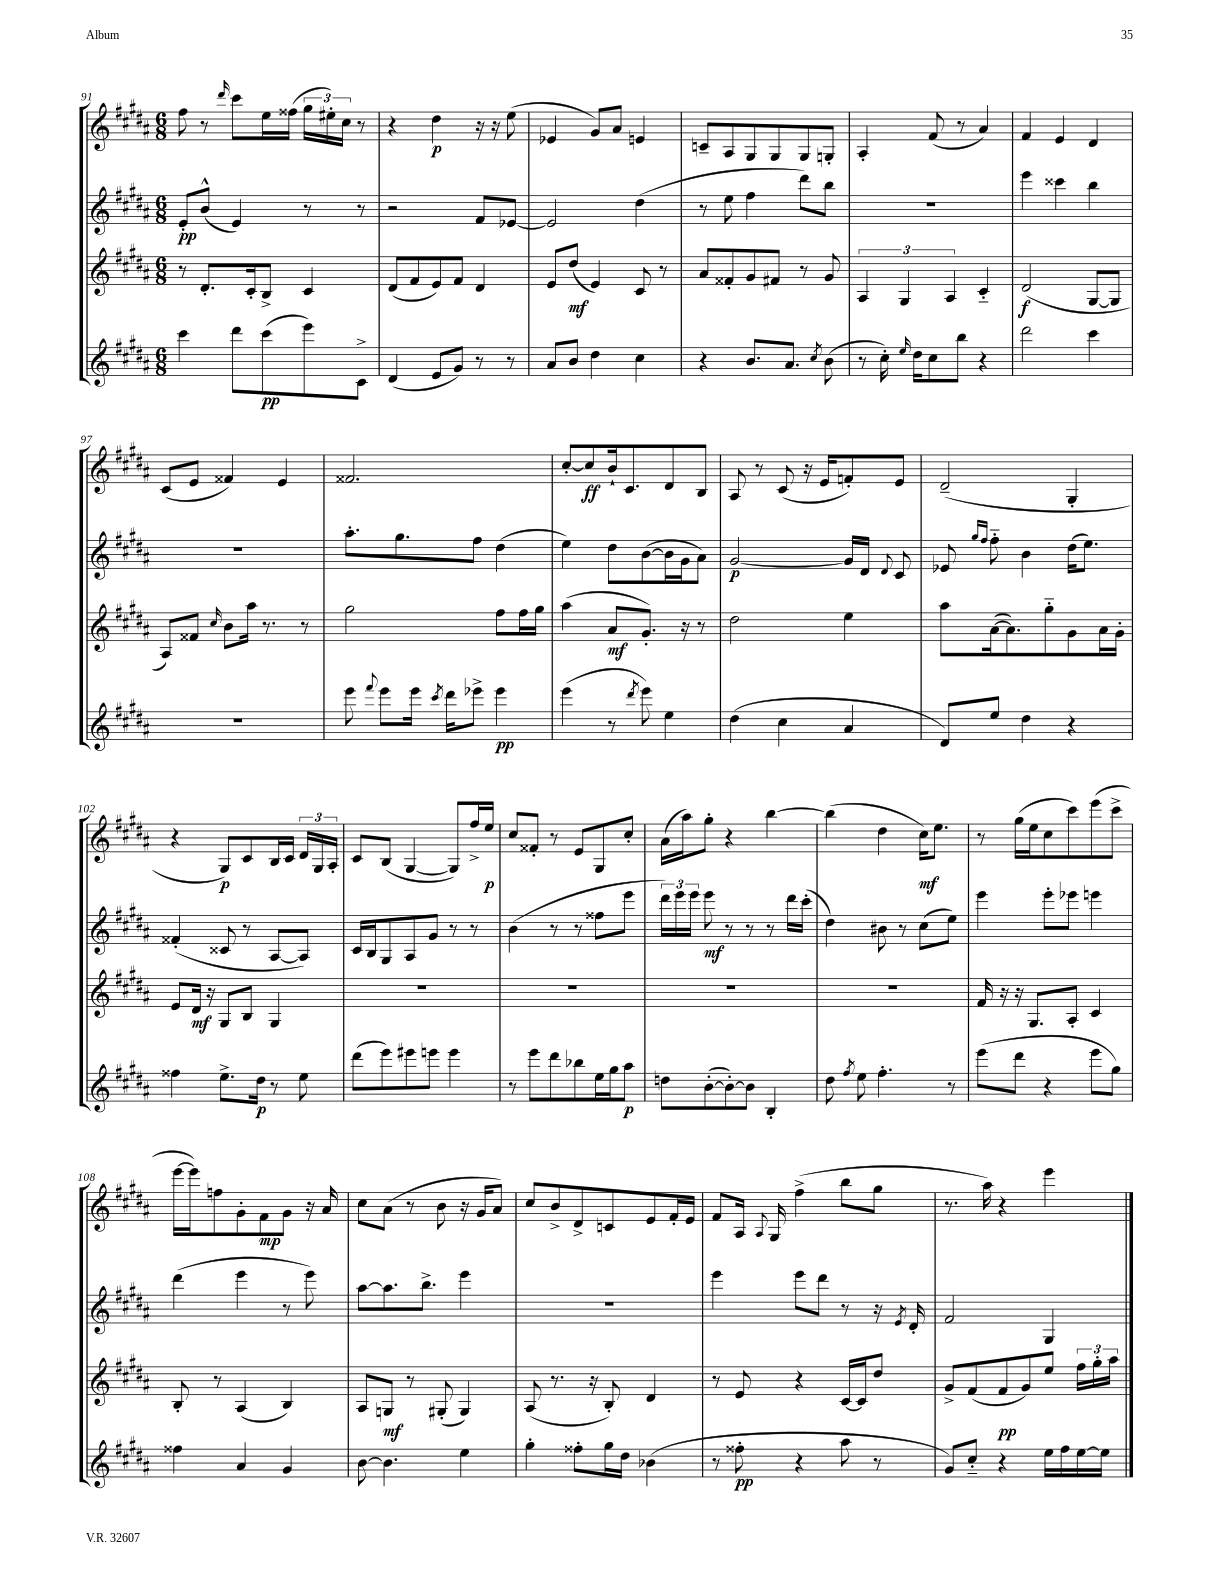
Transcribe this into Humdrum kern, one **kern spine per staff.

**kern	**dynam	**kern	**dynam	**kern	**dynam	**kern	**dynam
*part4	*part4	*part3	*part3	*part2	*part2	*part1	*part1
*staff4	*staff4	*staff3	*staff3	*staff2	*staff2	*staff1	*staff1
*clefG2	*	*clefG2	*	*clefG2	*	*clefG2	*
*k[f#c#g#d#a#]	*	*k[f#c#g#d#a#]	*	*k[f#c#g#d#a#]	*	*k[f#c#g#d#a#]	*
*M6/8	*	*M6/8	*	*M6/8	*	*M6/8	*
=91	=91	=91	=91	=91	=91	=91	=91
4ccc#\	.	8r	.	8e'/L	pp	8ff#\	.
.	.	8.d#'/L	.	(8b^^/J	.	8r	.
.	.	.	.	.	.	16qqddd#/	.
8ddd#\L	.	.	.	4e/)	.	8ccc#\L	.
.	.	16c#'/k	.	.	.	.	.
(8ccc#\	pp	8B^/J	.	.	.	16ee\L	.
.	.	.	.	.	.	(16ff##X\JJ	.
8eee\)	.	4c#/	.	8r	.	24gg#\LL	.
.	.	.	.	.	.	24ee#X'\)	.
.	.	.	.	.	.	24cc#\JJ	.
8c#^\J	.	.	.	8r	.	8r	.
=92	=92	=92	=92	=92	=92	=92	=92
(4d#/	.	(8d#/L	.	2r	.	4r	.
.	.	8f#/	.	.	.	.	.
8e/L	.	8e/)	.	.	.	4dd#\	p
8g#/J)	.	8f#/J	.	.	.	.	.
8r	.	4d#/	.	8f#/L	.	16r	.
.	.	.	.	.	.	16r	.
8r	.	.	.	[8e-X/J	.	(8ee\	.
=93	=93	=93	=93	=93	=93	=93	=93
8a#/L	.	8e/L	.	2e-/]	.	4e-X/	.
8b/J	.	(8dd#/J	mf	.	.	.	.
4dd#\	.	4e/)	.	.	.	8g#/L)	.
.	.	.	.	.	.	8a#/J	.
4cc#\	.	8c#/	.	(4dd#\	.	4en/	.
.	.	8r	.	.	.	.	.
=94	=94	=94	=94	=94	=94	=94	=94
4r	.	8a#/L	.	8r	.	8cn~/L	.
.	.	8f##X'/	.	8ee\	.	8A#/	.
8.b/L	.	8g#/	.	4ff#\	.	8G#/	.
.	.	8f#X/J	.	.	.	8G#/	.
8.a#/J	.	.	.	.	.	.	.
.	.	8r	.	8ddd#\L)	.	8G#/	.
8qcc#/	.	.	.	.	.	.	.
(8b\	.	8g#/	.	8bb\J	.	8Gn'/J	.
=95	=95	=95	=95	=95	=95	=95	=95
8r	.	6A#/	.	2.r	.	4A#'/	.
16cc#'\)	.	.	.	.	.	.	.
.	.	6G#/	.	.	.	.	.
16qqee/	.	.	.	.	.	.	.
16dd#\KL	.	.	.	.	.	.	.
8cc#\	.	.	.	.	.	(8f#/	.
.	.	6A#/	.	.	.	.	.
8bb\J	.	.	.	.	.	8r	.
4r	.	4c#/	.	.	.	4a#/)	.
=96	=96	=96	=96	=96	=96	=96	=96
2ddd#\	.	(2d#/	f	4eee\	.	4f#/	.
.	.	.	.	4ccc##X\	.	4e/	.
4ccc#\	.	[8G#/L	.	4bb\	.	4d#/	.
.	.	8G#/J]	.	.	.	.	.
!!LO:LB:g=z
=97	=97	=97	=97	=97	=97	=97	=97
2.r	.	8A#/L)	.	2.r	.	(8c#/L	.
.	.	8f##X/J	.	.	.	8e/J	.
.	.	16qqcc#/	.	.	.	.	.
.	.	8b\L	.	.	.	4f##X/)	.
.	.	16aa#\Jk	.	.	.	.	.
.	.	8.r	.	.	.	.	.
.	.	.	.	.	.	4e/	.
.	.	8r	.	.	.	.	.
=98	=98	=98	=98	=98	=98	=98	=98
8eee\	.	2gg#\	.	8.aa#'\L	.	2.f##X/	.
8qqfff#/	.	.	.	.	.	.	.
8eee\L	.	.	.	.	.	.	.
.	.	.	.	8.gg#\	.	.	.
16eee\Jk	.	.	.	.	.	.	.
8qccc#/	.	.	.	.	.	.	.
16ddd#\KL	.	.	.	.	.	.	.
8eee-X^\J	.	.	.	8ff#\J	.	.	.
4eee-\	pp	8ff#\L	.	(4dd#\	.	.	.
.	.	16ff#\L	.	.	.	.	.
.	.	16gg#\JJ	.	.	.	.	.
=99	=99	=99	=99	=99	=99	=99	=99
(4eee\	.	(4aa#\	.	4ee\)	.	[8cc#'/L	.
.	.	.	.	.	.	8cc#/]	ff
8r	.	8a#/L	mf	8dd#\L	.	16b`/k	.
.	.	.	.	.	.	8.c#/	.
8qddd#/	.	.	.	.	.	.	.
8eee\)	.	8.g#'/J)	.	([8b\	.	.	.
4ee\	.	.	.	16b\L]	.	8d#/	.
.	.	16r	.	16g#\J	.	.	.
.	.	8r	.	8a#\J)	.	8B/J	.
=100	=100	=100	=100	=100	=100	=100	=100
(4dd#\	.	2dd#\	.	[2g#/	p	8A#/	.
.	.	.	.	.	.	8r	.
4cc#\	.	.	.	.	.	(8c#/	.
.	.	.	.	.	.	16r	.
.	.	.	.	.	.	16e/KL	.
4a#/	.	4ee\	.	16g#/LL]	.	8fn'/)	.
.	.	.	.	16d#/JJ	.	.	.
.	.	.	.	8qqd#/	.	.	.
.	.	.	.	8c#/	.	8e/J	.
=101	=101	=101	=101	=101	=101	=101	=101
8d#/L)	.	8aa#\L	.	8e-X/	.	(2d#~/	.
.	.	.	.	16qqgg#/LL	.	.	.
.	.	.	.	16qqff#/JJ	.	.	.
8ee/J	.	([16a#\k	.	8ff#\	.	.	.
.	.	8.a#\])	.	.	.	.	.
4dd#\	.	.	.	4b\	.	.	.
.	.	8gg#\	.	.	.	.	.
4r	.	8g#\	.	(16dd#\KL	.	4G#'/	.
.	.	.	.	8.ee\J)	.	.	.
.	.	16a#\L	.	.	.	.	.
.	.	16g#'\JJ	.	.	.	.	.
!!LO:LB:g=z
=102	=102	=102	=102	=102	=102	=102	=102
4ff##X\	.	8e/L	.	(4f##X'/	.	4r	.
.	.	16d#/Jk	mf	.	.	.	.
.	.	16r	.	.	.	.	.
8.ee^\L	.	8G#/L	.	8c##X/	.	8G#/L)	p
.	.	8B/J	.	8r	.	8c#/	.
16dd#\Jk	p	.	.	.	.	.	.
8r	.	4G#/	.	[8A#/L	.	16B/L	.
.	.	.	.	.	.	16c#/JJ	.
8ee\	.	.	.	8A#/J])	.	24d#/LL	.
.	.	.	.	.	.	24G#/	.
.	.	.	.	.	.	24A#'/JJ	.
=103	=103	=103	=103	=103	=103	=103	=103
(8ddd#\L	.	2.r	.	16c#/LL	.	8c#/L	.
.	.	.	.	16B/J	.	.	.
8eee\)	.	.	.	8G#/	.	(8B/J	.
8eee#X\	.	.	.	8A#/	.	[4G#/	.
8eeen\J	.	.	.	8g#/J	.	.	.
4eee\	.	.	.	8r	.	8G#/L])	.
.	.	.	.	8r	.	16ff#^/L	.
.	.	.	.	.	.	16ee/JJ	p
=104	=104	=104	=104	=104	=104	=104	=104
8r	.	2.r	.	(4b\	.	8cc#/L	.
8eee\L	.	.	.	.	.	8f##X'/J	.
8ddd#\	.	.	.	8r	.	8r	.
8bb-X\	.	.	.	8r	.	8e/L	.
16ee\L	.	.	.	8ff##X\L	.	8G#/	.
16gg#\J	.	.	.	.	.	.	.
8aa#\J	p	.	.	8eee\J	.	8cc#'/J	.
=105	=105	=105	=105	=105	=105	=105	=105
8ddn\L	.	2.r	.	24ddd#\LL)	.	(16a#\LL	.
.	.	.	.	24eee\	.	.	.
.	.	.	.	.	.	16aa#\J)	.
.	.	.	.	24eee\JJ	.	.	.
([8b'\	.	.	.	8eee\	mf	8gg#'\J	.
8b'\_)	.	.	.	8r	.	4r	.
8b\J]	.	.	.	8r	.	.	.
4B'/	.	.	.	8r	.	[4bb\	.
.	.	.	.	16ddd#\LL	.	.	.
.	.	.	.	(16ccc#'\JJ	.	.	.
=106	=106	=106	=106	=106	=106	=106	=106
8dd#\	.	2.r	.	4dd#\)	.	(4bb\]	.
8qff#/	.	.	.	.	.	.	.
8ee\	.	.	.	.	.	.	.
4.ff#'\	.	.	.	8b#X\	.	4dd#\	.
.	.	.	.	8r	.	.	.
.	.	.	.	(8cc#\L	.	16cc#\KL)	mf
.	.	.	.	.	.	8.ee\J	.
8r	.	.	.	8ee\J)	.	.	.
=107	=107	=107	=107	=107	=107	=107	=107
(8eee\L	.	16f#/	.	4eee\	.	8r	.
.	.	16r	.	.	.	.	.
8ddd#\J	.	16r	.	.	.	(16gg#\LL	.
.	.	8.G#/L	.	.	.	16ee\J	.
4r	.	.	.	8eee'\L	.	8cc#\	.
.	.	8A#'/J	.	8eee-X\J	.	8ccc#\)	.
8eee\L	.	4c#/	.	4eeen\	.	(8eee\	.
8gg#\J)	.	.	.	.	.	8ccc#^\J	.
!!LO:LB:g=z
=108	=108	=108	=108	=108	=108	=108	=108
4ff##X\	.	8B'/	.	(4ddd#\	.	[16eee\LL	.
.	.	.	.	.	.	16eee\J])	.
.	.	8r	.	.	.	8ffn\	.
4a#/	.	(4A#/	.	4eee\	.	8g#'\	.
.	.	.	.	.	.	8f#\	mp
4g#/	.	4B/)	.	8r	.	8g#\J	.
.	.	.	.	8eee\)	.	16r	.
.	.	.	.	.	.	16a#/	.
=109	=109	=109	=109	=109	=109	=109	=109
[8b\	.	8A#/L	.	[8aa#\L	.	8cc#\L	.
4.b\]	.	8Gn/J	mf	8.aa#\]	.	(8a#\J	.
.	.	8r	.	.	.	8r	.
.	.	.	.	8.bb^\J	.	.	.
.	.	(8G#X'/	.	.	.	8b\	.
4ee\	.	4G#/)	.	4eee\	.	16r	.
.	.	.	.	.	.	16g#/KL	.
.	.	.	.	.	.	8a#/J)	.
=110	=110	=110	=110	=110	=110	=110	=110
4gg#'\	.	(8A#/	.	2.r	.	8cc#/L	.
.	.	8.r	.	.	.	8b^/	.
8ff##X'\L	.	.	.	.	.	8d#^/	.
.	.	16r	.	.	.	.	.
16gg#\L	.	8B'/)	.	.	.	8cn/	.
16dd#\JJ	.	.	.	.	.	.	.
(4b-X\	.	4d#/	.	.	.	8e/	.
.	.	.	.	.	.	16f#'/L	.
.	.	.	.	.	.	16e/JJ	.
=111	=111	=111	=111	=111	=111	=111	=111
8r	.	8r	.	4eee\	.	8f#/L	.
8ff##X'\	pp	8e/	.	.	.	16A#/Jk	.
.	.	.	.	.	.	8qqA#/	.
.	.	.	.	.	.	16G#/	.
4r	.	4r	.	8eee\L	.	(4ff#^\	.
.	.	.	.	8ddd#\J	.	.	.
8aa#\	.	[16c#/LL	.	8r	.	8bb\L	.
.	.	16c#/J]	.	.	.	.	.
8r	.	8dd#/J	.	16r	.	8gg#\J	.
.	.	.	.	8qe/	.	.	.
.	.	.	.	16d#'/	.	.	.
=112	=112	=112	=112	=112	=112	=112	=112
8g#/L)	.	8g#^/L	.	2f#/	.	8.r	.
8cc#/J	.	(8f#/	.	.	.	.	.
.	.	.	.	.	.	16aa#\)	.
4r	.	8f#/	pp	.	.	4r	.
.	.	8g#/)	.	.	.	.	.
16ee\LL	.	8ee/J	.	4G#/	.	4eee\	.
16ff#\	.	.	.	.	.	.	.
[16ee\	.	24ff#\LL	.	.	.	.	.
.	.	24gg#'\	.	.	.	.	.
16ee\JJ]	.	.	.	.	.	.	.
.	.	24aa#\JJ	.	.	.	.	.
==	==	==	==	==	==	==	==
*-	*-	*-	*-	*-	*-	*-	*-
